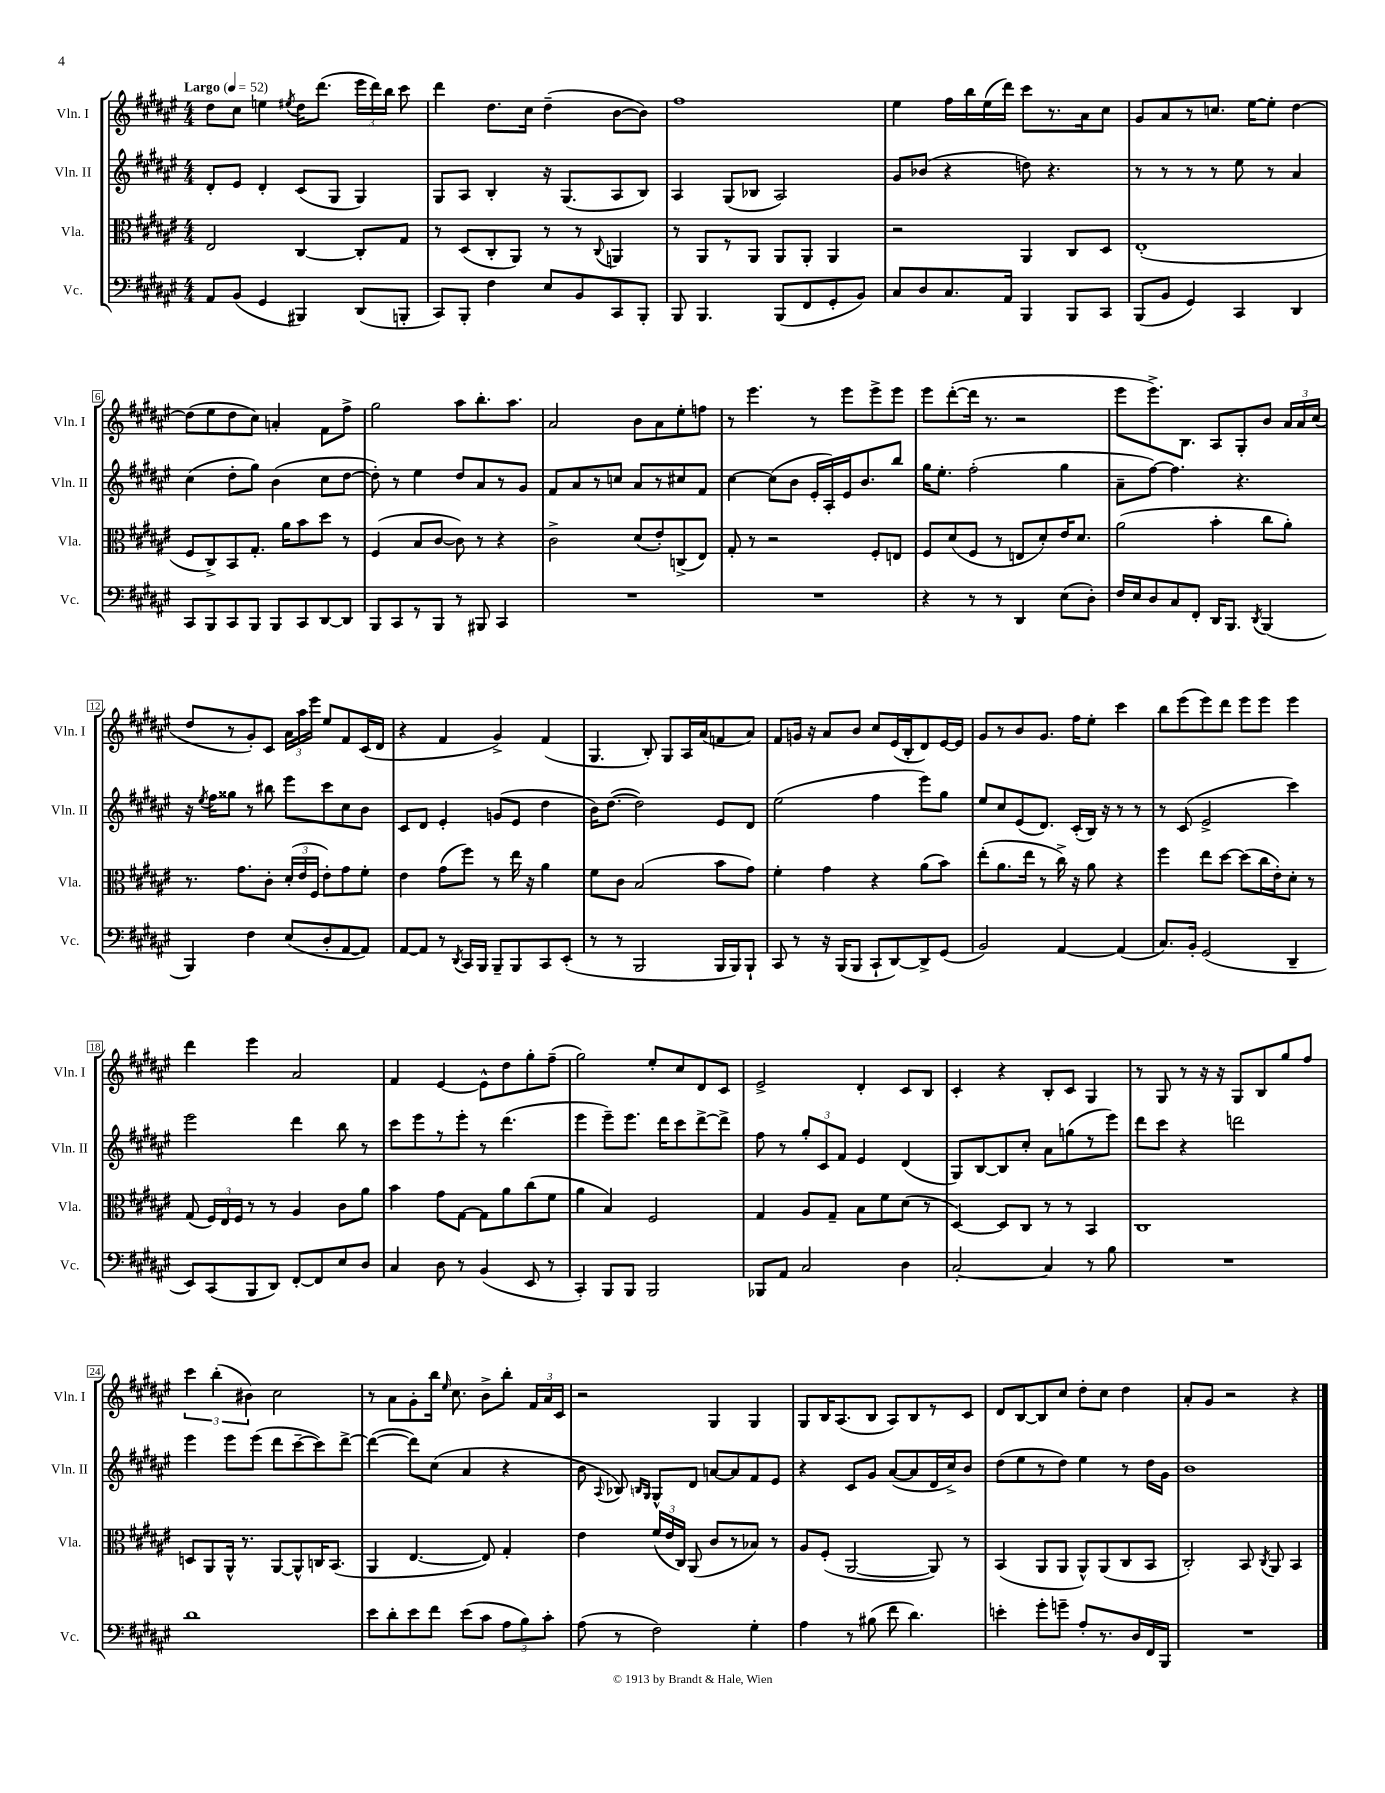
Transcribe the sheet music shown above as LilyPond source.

<<
\new StaffGroup <<
\new Staff = "s0" \with { instrumentName = "Vln. I" shortInstrumentName = "Vln. I" } {
    \clef treble \key fis \major \numericTimeSignature \time 4/4 \tempo "Largo" 4 = 52
    \autoBeamOff dis''8[ cis''8] e''4 \acciaccatura { eis''8 } dis''16[ dis'''8.]( \tuplet 3/2 { eis'''16[ dis'''16) b''16] } cis'''8 |
    dis'''4 dis''8.[ cis''16] dis''4--( b'8[~ b'8]) |
    fis''1 |
    eis''4 fis''16[ b''16 eis''16( dis'''16]) cis'''8[ r8. ais'16 cis''8] |
    gis'8[ ais'8 r8 c''8.] eis''16[~ eis''8]-. dis''4~ |
    dis''8[( eis''8 dis''8 cis''8]) a'4-. fis'8[ fis''8]-> |
    gis''2 ais''8[ b''8.-. ais''8.] |
    ais'2 b'8[ ais'8 eis''8-. f''8] |
    r8 eis'''4. r8 eis'''8[ eis'''8-> eis'''8] |
    eis'''8[ dis'''8~-.( dis'''16] r8. r2 |
    eis'''8[ eis'''8.->) b8.] ais8[ gis8-. b'8] \tuplet 3/2 { ais'16[ ais'16 cis''16]( } |
    dis''8[ r8 gis'8-.) cis'8] \tuplet 3/2 { ais'16[ ais''16 eis'''16] } eis''8[ fis'8 cis'16( dis'16] |
    r4 fis'4 gis'4->) fis'4( |
    gis4. b8-.) gis8[ ais16 ais'16( f'8 ais'8]) |
    fis'8[ g'16] r16 ais'8[ b'8] cis''8[ eis'16( b16-. dis'8) eis'16~ eis'16] |
    gis'8[ r8 b'8 gis'8.] fis''16[ eis''8]-. cis'''4 |
    b''8[ eis'''8( eis'''8) dis'''8] eis'''8[ eis'''8] eis'''4 |
    dis'''4 eis'''4 ais'2 |
    fis'4 eis'4~ eis'8[-^ dis''8 gis''8-. fis''8]--( |
    gis''2) eis''8[-. cis''8 dis'8 cis'8] |
    eis'2-> dis'4-. cis'8[ b8] |
    cis'4-. r4 b8[-. cis'8] gis4 |
    r8 gis8 r8 r16 r16 gis8[ b8 gis''8 fis''8] |
    \tuplet 3/2 { cis'''4 b''4-.( bis'4) } cis''2 |
    r8 ais'8[ gis'8-. b''16] \grace { eis''16 } cis''8. b'8[-> b''8]-. \tuplet 3/2 { fis'16[ ais'16 cis'16] } |
    r2 gis4 gis4 |
    gis8[ b16 ais8.( b8] ais8[) b8 r8 cis'8] |
    dis'8[ b8~ b8 cis''8] dis''8[-. cis''8] dis''4 |
    ais'8[-. gis'8] r2 r4 \bar "|." |
}
\new Staff = "s1" \with { instrumentName = "Vln. II" shortInstrumentName = "Vln. II" } {
    \clef treble \key fis \major \numericTimeSignature \time 4/4
    \autoBeamOff dis'8[-. eis'8] dis'4-. cis'8[( gis8] gis4) |
    gis8[ ais8] b4-. r16 gis8.[( ais8 b8]) |
    ais4 gis8[( bes8] ais2) |
    gis'8[ bes'8]( r4 d''8) r4. |
    r8 r8 r8 r8 eis''8 r8 ais'4 |
    cis''4( dis''8[-. gis''8]) b'4( cis''8[ dis''8]~ |
    dis''8-.) r8 eis''4 dis''8[ ais'8 r8 gis'8] |
    fis'8[ ais'8 r8 c''8] ais'8[ r8 cis''8 fis'8] |
    cis''4~ cis''8[( b'8] eis'16[-. ais16-.) eis'16 b'8. b''8] |
    gis''16[ eis''8.]-. fis''2-.( gis''4 |
    ais'8[-- fis''8]~) fis''4. r4. |
    r16 \acciaccatura { eis''8 } fis''16[ gisis''8] r8 bis''8 eis'''8[ cis'''8 cis''8 b'8] |
    cis'8[ dis'8] eis'4-. g'8[( eis'8] dis''4 |
    b'16[) dis''8.]~( dis''2) eis'8[ dis'8] |
    eis''2( fis''4 eis'''8[) gis''8] |
    eis''8[ cis''8 eis'8( dis'8.]) cis'16[-.( b16]) r16 r8 r8 |
    r8 cis'8( eis'2-> cis'''4) |
    eis'''2 dis'''4 b''8 r8 |
    cis'''8[ eis'''8 r8 eis'''8]-. r8 dis'''4.( |
    eis'''4 eis'''8[--) eis'''8.] dis'''16[ cis'''8 dis'''8~-> dis'''8]-> |
    fis''8 r8 \tuplet 3/2 { gis''8[-. cis'8 fis'8] } eis'4 dis'4( |
    gis8[) b8~ b8 cis''8]-. ais'8[ g''8( r8 eis'''8]) |
    dis'''8[ cis'''8] r4 d'''2 |
    eis'''4 eis'''8[ eis'''8]( dis'''8[ cis'''8~-- cis'''8) dis'''8]~-> |
    dis'''4~( dis'''8[) cis''8]( ais'4 r4 |
    b'8 \appoggiatura { ais8 } bes8) \grace { b16[ gis16] } gis8[-^ dis'8] a'8[~ a'8 fis'8 eis'8] |
    r4 cis'8[ gis'8] ais'8[~( ais'8 dis'16 cis''16->) b'8] |
    dis''8[( eis''8 r8 dis''8]) eis''4 r8 dis''16[ gis'16] |
    b'1 \bar "|." |
}
\new Staff = "s2" \with { instrumentName = "Vla." shortInstrumentName = "Vla." } {
    \clef alto \key fis \major \numericTimeSignature \time 4/4
    \autoBeamOff eis2 cis4~ cis8[-. gis8] |
    r8 dis8[( cis8-. ais,8]) r8 r8 \appoggiatura { cis8 } a,4 |
    r8 ais,8[ r8 ais,8] ais,8[ ais,8]-. ais,4 |
    r2 ais,4 cis8[ dis8] |
    eis1-.( |
    fis8[ cis8->) b,8 gis8.]-. ais'16[ b'8 dis''8] r8 |
    fis4( b8[ cis'8]~ cis'8) r8 r4 |
    cis'2-> dis'8[( eis'8-.) c8->( eis8]) |
    gis8-. r8 r2 fis8[-. e8] |
    fis8[ dis'8( fis8] r8 e8[ dis'8-.) eis'16 dis'8.] |
    ais'2( b'4-. cis''8[ ais'8]-.) |
    r8. gis'8.[ cis'8]-. \tuplet 3/2 { dis'16[-.( eis'16 fis16] } eis'8[-.) gis'8 fis'8]-. |
    eis'4 gis'8[( fis''8]) r8 eis''16 r16 ais'4 |
    fis'8[ cis'8] b2( b'8[ gis'8]) |
    fis'4-. gis'4 r4 ais'8[( b'8]) |
    eis''8[-.( ais'8. eis''16] r8 cis''16->) r16 ais'8 r4 |
    fis''4 eis''8[ dis''8]~ dis''8[( cis''16 eis'16-.) dis'8]-. r8 |
    gis8( \tuplet 3/2 { fis16[) eis16 fis16] } r8 r8 ais4 cis'8[ ais'8] |
    b'4 gis'8[ gis8]~ gis8[ ais'8 cis''8( fis'8] |
    ais'4 b4) fis2 |
    gis4 ais8[ gis8]-- b8[ fis'8 dis'8]( r8 |
    dis4~) dis8[ cis8] r8 r8 b,4 |
    cis1 |
    d8[ ais,8 ais,16]-^ r8. ais,8[~ ais,8-^ c16 b,8.]( |
    ais,4 eis4.~ eis8) gis4-. |
    eis'4 \tuplet 3/2 { fis'16[( eis'16 cis16]) } ais,8( cis'8[ r8 bes8]) r8 |
    ais8[ fis8]-.( ais,2~ ais,8) r8 |
    b,4( ais,8[ ais,8] ais,8[-^) ais,8( cis8 b,8] |
    cis2-.) b,8 \acciaccatura { cis8 } ais,8 b,4 \bar "|." |
}
\new Staff = "s3" \with { instrumentName = "Vc." shortInstrumentName = "Vc." } {
    \clef bass \key fis \major \numericTimeSignature \time 4/4
    \autoBeamOff ais,8[ b,8]( gis,4 bis,,4) dis,8[( b,,8]-. |
    cis,8[) b,,8]-. fis4 eis8[ b,8 cis,8 b,,8]-. |
    b,,8 b,,4. b,,8[( fis,8 gis,8-. b,8]) |
    cis8[ dis8 cis8. ais,16] b,,4 b,,8[ cis,8] |
    b,,8[( b,8] gis,4) cis,4 dis,4 |
    cis,8[ b,,8 cis,8 b,,8] b,,8[ cis,8 dis,8~ dis,8] |
    b,,8[ cis,8 r8 b,,8] r8 bis,,8 cis,4 |
    R1 |
    R1 |
    r4 r8 r8 dis,4 eis8[( dis8]-.) |
    fis16[ eis16 dis8 cis8 fis,8]-. dis,16[ b,,8.] \acciaccatura { dis,8 } b,,4( |
    b,,4) fis4 eis8[( dis8-. ais,8~ ais,8]) |
    ais,8[~ ais,8] r8 \acciaccatura { dis,8 } cis,16[ b,,16] b,,8[-- b,,8 cis,8 eis,8]-.( |
    r8 r8 b,,2 b,,16[ b,,16) b,,8]-! |
    cis,8 r8 r16 b,,16[( b,,8] cis,8[-! dis,8~) dis,8-> gis,8]( |
    b,2) ais,4~ ais,4( |
    cis8.[) b,16]-. gis,2( dis,4-- |
    eis,8[) cis,8( b,,8 dis,8]) fis,8[~-. fis,8 eis8 dis8] |
    cis4 dis8 r8 b,4( eis,8 r8 |
    cis,4-.) b,,8[ b,,8] b,,2 |
    bes,,8[ ais,8] cis2 dis4 |
    cis2~-. cis4 r8 b8 |
    R1 |
    dis'1 |
    eis'8[ dis'8-. eis'8 fis'8] eis'8[( cis'8] \tuplet 3/2 { ais8[ b8) cis'8]-. } |
    ais8( r8 fis2) gis4-. |
    ais4 r8 bis8( fis'8 dis'4.) |
    e'4-. gis'8[-. g'8]-- ais8[-. r8. dis16 fis,16 b,,16] |
    R1 \bar "|." |
}
>>
>>
\layout { \context { \Score \override BarNumber.stencil = #(make-stencil-boxer 0.1 0.3 ly:text-interface::print) } }
